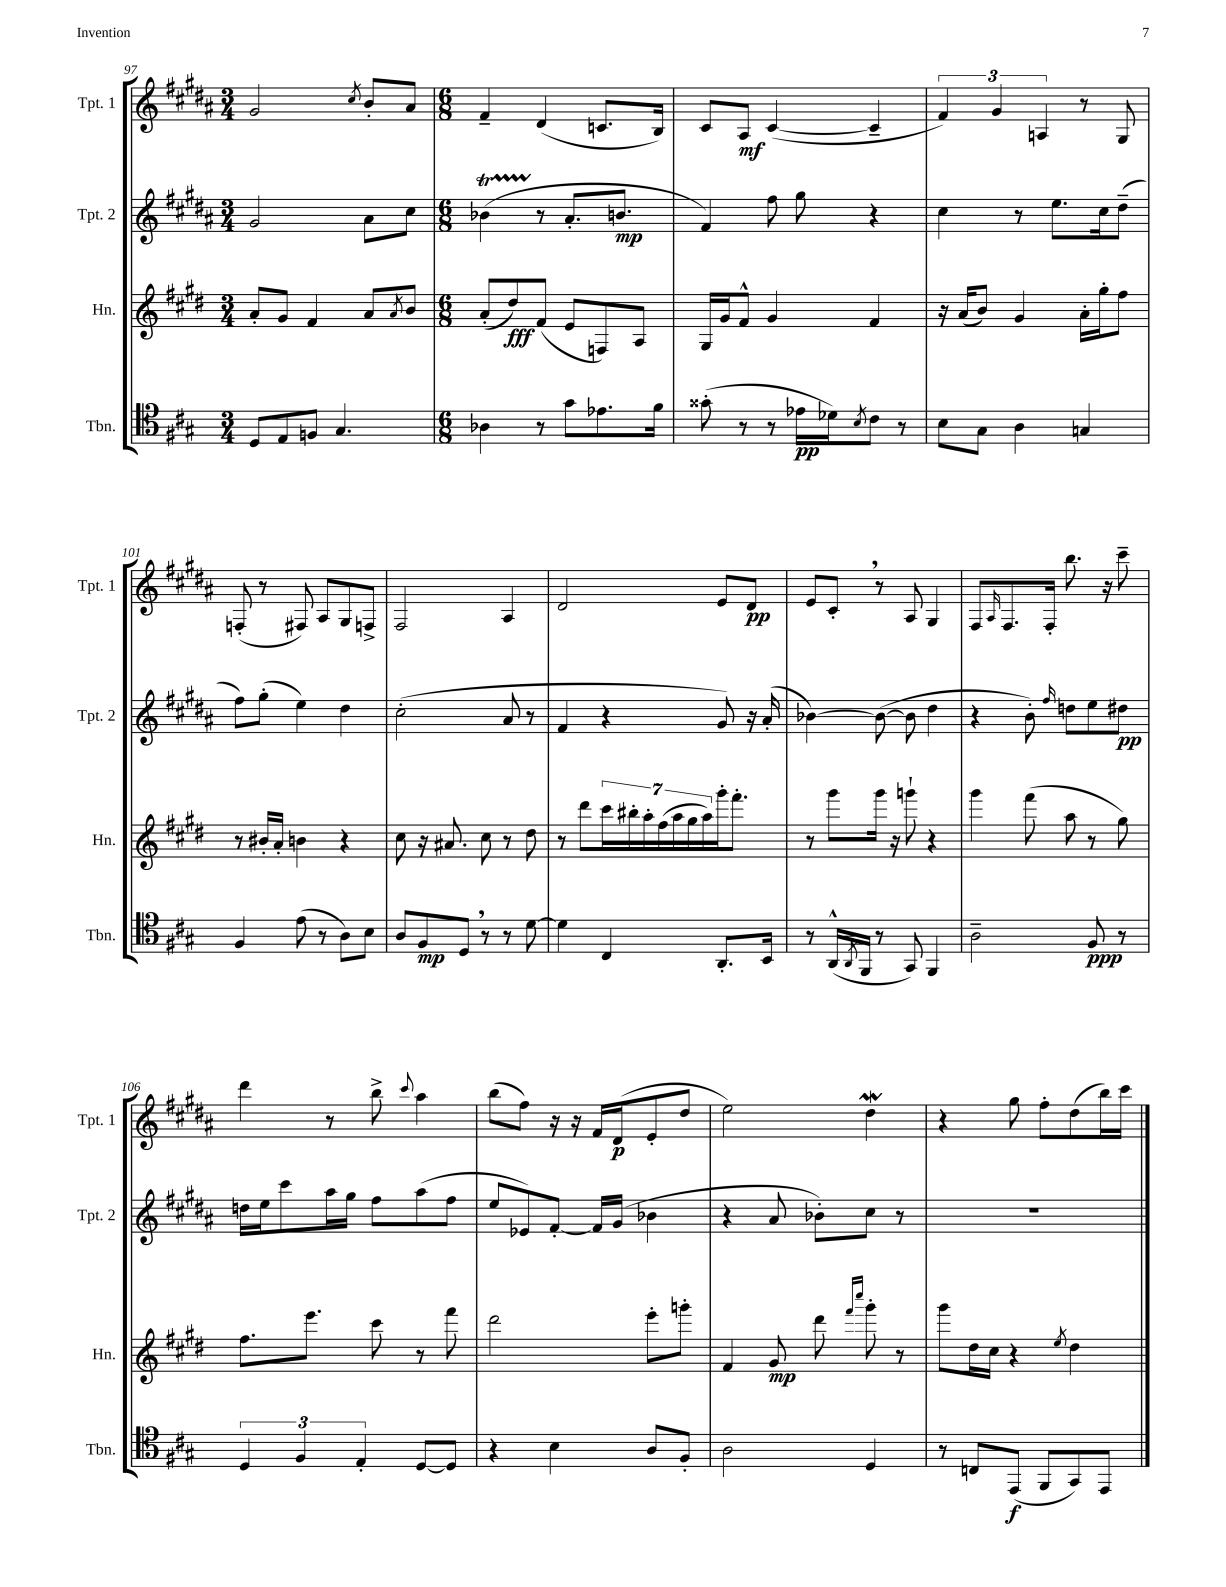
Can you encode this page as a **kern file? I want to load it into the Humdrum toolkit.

**kern	**dynam	**kern	**dynam	**kern	**dynam	**kern	**dynam
*part4	*part4	*part3	*part3	*part2	*part2	*part1	*part1
*staff4	*staff4	*staff3	*staff3	*staff2	*staff2	*staff1	*staff1
*I"Tbn.	*	*I"Hn.	*	*I"Tpt. 2	*	*I"Tpt. 1	*
*I'Tbn.	*	*I'Hn.	*	*I'Tpt. 2	*	*I'Tpt. 1	*
*clefC4	*	*clefG2	*	*clefG2	*	*clefG2	*
*k[f#c#g#]	*	*k[f#c#g#d#]	*	*k[f#c#g#d#a#]	*	*k[f#c#g#d#a#]	*
*M3/4	*	*M3/4	*	*M3/4	*	*M3/4	*
=97	=97	=97	=97	=97	=97	=97	=97
8D/L	.	8a'/L	.	2g#/	.	2g#/	.
8E/	.	8g#/J	.	.	.	.	.
8Fn/J	.	4f#/	.	.	.	.	.
4.G#/	.	.	.	.	.	.	.
.	.	.	.	.	.	8qcc#/	.
.	.	8a/L	.	8a#\L	.	8b'/L	.
.	.	8qa/	.	.	.	.	.
.	.	8b/J	.	8cc#\J	.	8a#/J	.
=98	=98	=98	=98	=98	=98	=98	=98
*M6/8	*	*M6/8	*	*M6/8	*	*M6/8	*
4A-X\	.	(8a'/L	.	(4b-XT\	.	4f#~/	.
.	.	8dd#/)	fff	.	.	.	.
8r	.	(8f#/J	.	8r	.	(4d#/	.
8g#\L	.	8e/L	.	8.a#'/L	.	.	.
8.e-X\	.	8Fn/)	.	.	.	8.cn/L	.
.	.	.	.	8.bn/J	mp	.	.
.	.	8A/J	.	.	.	.	.
16f#\Jk	.	.	.	.	.	16B/Jk)	.
=99	=99	=99	=99	=99	=99	=99	=99
(8g##X'\	.	16G#/LL	.	4f#/)	.	8c#/L	.
.	.	16g#/J	.	.	.	.	.
8r	.	8f#^^/J	.	.	.	8A#/J	mf
8r	.	4g#/	.	8ff#\	.	([4c#/	.
16e-X\LL	pp	.	.	8gg#\	.	.	.
16d-X\J)	.	.	.	.	.	.	.
8qB/	.	.	.	.	.	.	.
8c#\J	.	4f#/	.	4r	.	4c#~/]	.
8r	.	.	.	.	.	.	.
=100	=100	=100	=100	=100	=100	=100	=100
8B\L	.	16r	.	4cc#\	.	6f#/)	.
.	.	(16a/KL	.	.	.	.	.
8G#\J	.	8b/J)	.	.	.	.	.
.	.	.	.	.	.	6g#/	.
4A\	.	4g#/	.	8r	.	.	.
.	.	.	.	.	.	6An/	.
.	.	.	.	8.ee\L	.	.	.
4Gn/	.	16a'\LL	.	.	.	8r	.
.	.	16gg#'\J	.	16cc#\k	.	.	.
.	.	8ff#\J	.	(8dd#~\J	.	8G#/	.
!!LO:LB:g=z
=101	=101	=101	=101	=101	=101	=101	=101
4F#/	.	8r	.	8ff#\L)	.	(8Fn'/	.
.	.	16b#X'/LL	.	(8gg#'\J	.	8r	.
.	.	16a'/JJ	.	.	.	.	.
(8e\	.	4bn\	.	4ee\)	.	8F#X/)	.
8r	.	.	.	.	.	8A#/L	.
8A\L)	.	4r	.	4dd#\	.	8G#/	.
8B\J	.	.	.	.	.	8Fn^/J	.
=102	=102	=102	=102	=102	=102	=102	=102
8A/L	.	8cc#\	.	(2cc#'\	.	2F#/	.
8F#/	mp	16r	.	.	.	.	.
.	.	8.a#X/	.	.	.	.	.
8D,/J	.	.	.	.	.	.	.
8r	.	8cc#\	.	.	.	.	.
8r	.	8r	.	8a#/	.	4A#/	.
[8d\	.	8dd#\	.	8r	.	.	.
=103	=103	=103	=103	=103	=103	=103	=103
4d\]	.	8r	.	4f#/	.	2d#/	.
.	.	8ddd#\L	.	.	.	.	.
4C#/	.	28ccc#\L	.	4r	.	.	.
.	.	28bb#X'\	.	.	.	.	.
.	.	28aa'\	.	.	.	.	.
.	.	(28ff#\	.	.	.	.	.
.	.	28aa\	.	.	.	.	.
.	.	28gg#\	.	.	.	.	.
.	.	28aa\)	.	.	.	.	.
8.AA'/L	.	16ggg#'\J	.	8g#/)	.	8e/L	.
.	.	8.fff#'\J	.	.	.	.	.
.	.	.	.	16r	.	8d#/J	pp
16BB/Jk	.	.	.	(16a#'/	.	.	.
=104	=104	=104	=104	=104	=104	=104	=104
8r	.	8r	.	[4b-X\)	.	8e/L	.
(16AA^^/LL	.	8ggg#\L	.	.	.	8c#',/J	.
8qAA/	.	.	.	.	.	.	.
16FF#/JJ	.	.	.	.	.	.	.
8r	.	16ggg#\Jk	.	(8b-\_	.	8r	.
.	.	16r	.	.	.	.	.
8GG#/)	.	8gggn`\	.	8b-\]	.	8A#/	.
4FF#/	.	4r	.	4dd#\	.	4G#/	.
=105	=105	=105	=105	=105	=105	=105	=105
2A~\	.	4ggg#\	.	4r	.	8F#/L	.
.	.	.	.	.	.	16qqA#/	.
.	.	.	.	.	.	8.F#/	.
.	.	(8fff#\	.	8b'\)	.	.	.
.	.	.	.	.	.	16F#'/Jk	.
.	.	.	.	16qqff#/	.	.	.
.	.	8aa\	.	8ddn\L	.	8.bb\	.
8F#/	ppp	8r	.	8ee\	.	.	.
.	.	.	.	.	.	16r	.
8r	.	8gg#\)	.	8dd#X\J	pp	8ccc#~\	.
!!LO:LB:g=z
=106	=106	=106	=106	=106	=106	=106	=106
6D/	.	8.ff#\L	.	16ddn\LL	.	4ddd#\	.
.	.	.	.	16ee\J	.	.	.
.	.	.	.	8ccc#\	.	.	.
6F#/	.	.	.	.	.	.	.
.	.	8.eee\J	.	.	.	.	.
.	.	.	.	16aa#\L	.	8r	.
.	.	.	.	16gg#\JJ	.	.	.
6E'/	.	.	.	.	.	.	.
.	.	8ccc#\	.	8ff#\L	.	8bb^\	.
.	.	.	.	.	.	8qqccc#/	.
[8D/L	.	8r	.	(8aa#\	.	4aa#\	.
8D/J]	.	8fff#\	.	8ff#\J	.	.	.
=107	=107	=107	=107	=107	=107	=107	=107
4r	.	2ddd#\	.	8ee/L	.	(8bb\L	.
.	.	.	.	8e-X/)	.	8ff#\J)	.
4B\	.	.	.	[8f#'/J	.	16r	.
.	.	.	.	.	.	16r	.
.	.	.	.	16f#/LL]	.	16f#/LL	.
.	.	.	.	(16g#/JJ	.	(16d#/J	p
8A/L	.	8eee'\L	.	4b-X\	.	8e'/	.
8F#'/J	.	8gggn'\J	.	.	.	8dd#/J	.
=108	=108	=108	=108	=108	=108	=108	=108
2A\	.	4f#/	.	4r	.	2ee\)	.
.	.	8g#/	mp	8a#/	.	.	.
.	.	8ddd#\	.	8b-X'\L)	.	.	.
.	.	16qqfff#/LL	.	.	.	.	.
.	.	16qqcccc#/JJ	.	.	.	.	.
4D/	.	8ggg#'\	.	8cc#\J	.	4dd#W\	.
.	.	8r	.	8r	.	.	.
=109	=109	=109	=109	=109	=109	=109	=109
8r	.	8ggg#\L	.	2.r	.	4r	.
8Cn/L	.	16dd#\L	.	.	.	.	.
.	.	16cc#\JJ	.	.	.	.	.
(8EE/J	f	4r	.	.	.	8gg#\	.
8FF#/L	.	.	.	.	.	8ff#'\L	.
.	.	8qee/	.	.	.	.	.
8GG#/)	.	4dd#\	.	.	.	(8dd#\	.
8EE/J	.	.	.	.	.	16bb\L)	.
.	.	.	.	.	.	16ccc#\JJ	.
==	==	==	==	==	==	==	==
*-	*-	*-	*-	*-	*-	*-	*-
